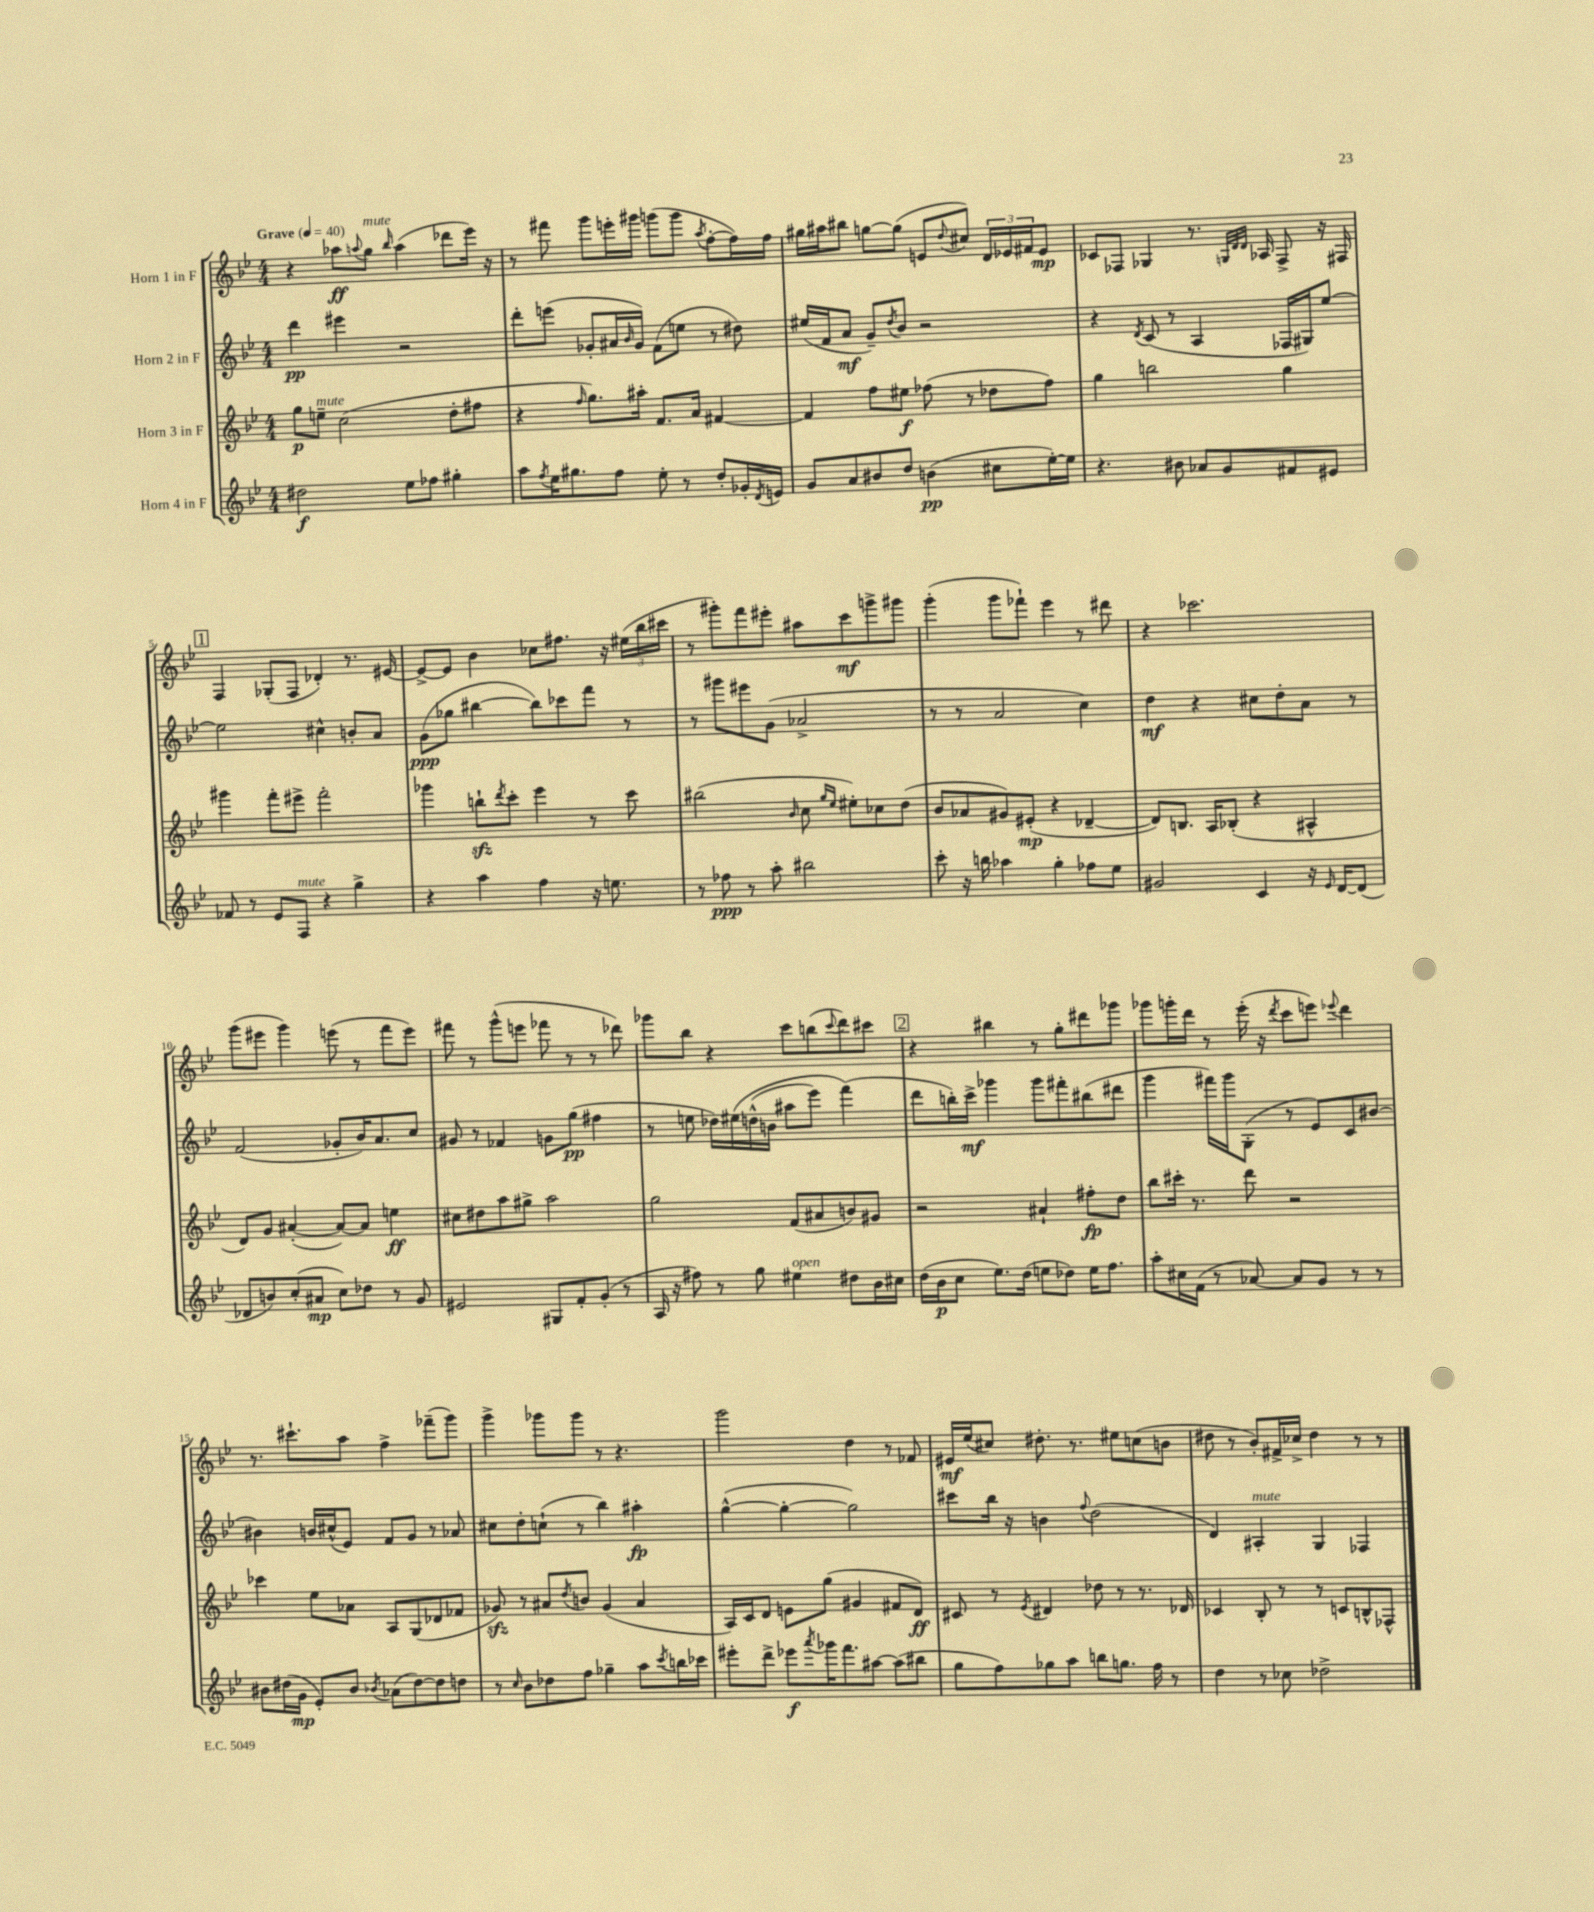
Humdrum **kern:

**kern	**kern	**kern	**kern
*staff4	*staff3	*staff2	*staff1
*clefG2	*clefG2	*clefG2	*clefG2
*k[b-e-]	*k[b-e-]	*k[b-e-]	*k[b-e-]
*M4/4	*M4/4	*M4/4	*M4/4
*MM40	*MM40	*MM40	*MM40
2dd#	8gg	4ddd	4r
.	8ee~	.	.
.	(2cc	4eee#	8aa-
.	.	.	8qqaa
.	.	.	8gg
.	.	.	16qqbb-
8ee-	.	2r	(4aa
8ff-	.	.	.
4gg#'	8dd'	.	8ddd-
.	8ff#	.	16eee-)
.	.	.	16r
=	=	=	=
8aa	4r	8ddd'	8r
8qff	.	.	.
16ee-	.	(8eee	8fff#
8.gg#	.	.	.
.	16qqff	.	.
.	8.gg)	8g-'	8ggg
8ff	.	16a#	16eee'
.	.	16qqb-	.
.	16aa#'	16g-)	16ggg#
8ee-'	8.f	(8f	(8ggg
8r	.	8ee	8ggg
.	16a	.	.
.	.	.	8qaa
8dd'	[4f#	8r	[8ff'
16g-'	.	8dd#)	16ff])
8qd	.	.	.
16e	.	.	16ff
=	=	=	=
8g	4f#]	(16ee#	16gg#
.	.	16f	16aa#
8a	.	8a	8bb#
8b#	8ff	8g~)	[8gg
.	.	8qdd	.
8dd	8ee#	8b-	(8gg]
(4b	(8ff-	2r	8e
.	.	.	8qqdd
.	8r	.	8cc#)
8cc#	8dd-	.	24d
.	.	.	24e-
.	.	.	24f#
[16ee-')	8ff-)	.	8e-
16ee-]	.	.	.
=	=	=	=
4.r	4gg	4r	8c-
.	.	.	8F-
.	.	8qd	.
.	2bb	(8c	4G-
8b#	.	8r	.
8a-	.	4A	8.r
8g	.	.	.
.	.	.	32qqG
.	.	.	32qqd
.	.	.	32qqd
.	.	.	16A-
8f#	4gg	16F-	8F-^
.	.	16G#)	.
8e#	.	[8ee-	16r
.	.	.	16F#
=	=	=	=
8f-	4ggg#	2ee-]	4F
8r	.	.	.
8e-	8fff'	.	(8G-'
8F	8eee#^	.	8F
4r	2fff'	4cc#^^	4d-')
4gg^	.	8b'	8.r
.	.	8a	.
.	.	.	[16e#
=	=	=	=
4r	4ggg-	(8g	8e#^_
.	.	8gg-	8e#]
4aa	8bb`	[4bb#	4b-
.	8qddd	.	.
.	8ccc'	.	.
4ff	4eee-	8bb#])	8cc-
.	.	8ccc-	8.ff#
16r	8r	8fff	.
8.ee	.	.	16r
.	8ccc	8r	(24ee#
.	.	.	24bb-
.	.	.	24ccc#
=	=	=	=
8r	(2bb#	8r	8r
8ff-	.	8ggg#	8ggg#')
8r	.	8eee#	8fff
8aa'	.	(8g	8eee#'
.	16qqb-	.	.
2bb#	8cc	2a-^	8aa#
.	16qqgg	.	.
.	16qqee-	.	.
.	8ee#')	.	8ccc
.	8cc-	.	8ggg^
.	(8dd	.	8ggg#
=	=	=	=
8ccc'	8b-	8r	(4ggg'
16r	8a-	8r	.
16bb	.	.	.
4aa-	8g#)	2a	8ggg
.	(8e#'	.	8fff-`)
4gg'	4r	.	4eee-
8ff-	[4d-~	4cc)	8r
8ee-	.	.	8ddd#
=	=	=	=
2g#	8d-])	4dd	4r
.	8.B	.	.
.	.	4r	2.ccc-
.	16A	.	.
.	(8B-'	.	.
4c	4r	8cc#	.
.	.	8dd'	.
16r	4A#^^	8a	.
16qqe-	.	.	.
[16d	.	.	.
(8d]	.	8r	.
=	=	=	=
8d-	8d)	(2f	(8ggg
8b)	8g	.	8eee#
(8cc'	([4a#'	.	4ggg)
8a#	.	.	.
8cc)	8a#_)	8g-'	(8eee
8dd-	8a#]	16b-)	8r
.	.	8.a	.
8r	4ee	.	8fff
8g	.	8cc	8eee)
=	=	=	=
2e#	8cc#	8g#	8fff#
.	8dd#	8r	8r
.	8aa	4f-	(8ggg^^
.	8gg#^	.	8eee
8G#	2aa	8g	8fff-
8f'	.	(8gg	8r
(8g'	.	4ff#	8r
8r	.	.	8ddd-)
=	=	=	=
16A	2gg	8r	8ggg-
16r	.	.	.
8ff#)	.	8ee	8bb-
8r	.	16dd-)	4r
.	.	&(16ee#	.
8gg	.	(16dd^^	.
.	.	16b	.
4ee#	(8f	8aa#	8ccc
.	8a#	8eee-)	(8bb
.	.	.	8qqccc
8dd#	8b)	(4fff&)	8ddd)
16b-	8g#	.	8ccc#
16cc#	.	.	.
=	=	=	=
(16dd	2r	8ddd	4r
16b-	.	.	.
8cc	.	16bb')	.
.	.	16ccc^	.
8.ee-)	.	4ggg-	4bb#
(16dd	.	.	.
8ee	4a#`	8ggg-	8r
8dd-)	.	8fff#'	8gg'
16ee	8ff#'	(8bb#	8ddd#
8.ff	.	.	.
.	8dd	8ddd#	8ggg-
=	=	=	=
8aa'	8bb-	4ggg	8ggg-
16cc#	16ccc#'	.	16ggg'
(16f	8.r	.	16ddd
8r	.	16fff#)	8r
.	.	16ggg	.
[8a-)	8ddd	(8G'	(16eee-'
.	.	.	16r
.	.	.	8qddd
8a-]	2r	8r	8ccc
8g	.	8e-)	8eee)
.	.	.	8qqeee-
8r	.	8c	4ddd
8r	.	[8b#	.
=	=	=	=
8b#	4ccc-	4b#]	8.r
(16dd#	.	.	.
16g	.	.	8.ccc#`
8e-')	8ee-	16b	.
.	.	(16cc#^^	.
8b#	8a-	8e-)	8aa
8qb-	.	.	.
(8a-	8A	8f	4ff^
[8dd#)	(8G	8g	.
8dd#]	8d-	8r	(8fff-~
8dd	8f-	8a-	8ggg)
=	=	=	=
8r	8g-)	8cc#	4ggg^
16qqcc	.	.	.
8b-	8r	8dd'	.
8dd-	8a#	(8cc`	8ggg-
.	8qdd	.	.
8ff	8b	8r	8ggg-
4gg-~	(4g-	4bb-)	8r
.	.	.	4.r
8aa	4a#	4aa#'	.
8qccc	.	.	.
16bb	.	.	.
16ccc-	.	.	.
=	=	=	=
8eee#'	16A)	([4gg^^	2ggg
.	16c	.	.
8ddd^	8d	.	.
8eee-	8e	4gg'_	.
8qaaa	.	.	.
16ggg-	(8gg	.	.
8.fff	.	.	.
.	4g#	2gg])	4dd
[8aa#	.	.	.
(8aa#]	8f#	.	8r
8bb#	8d)	.	8f-
=	=	=	=
8gg	8c#	8ccc#	16e#
.	.	.	(16ee-
8ff)	8r	16bb-	8cc#)
.	.	16r	.
.	8qe-	.	.
8gg-	4d#	4b	8.dd#'
8aa	.	.	.
.	.	.	8.r
.	.	8qqff	.
8bb	8dd-	(2dd	.
8.gg	8r	.	8ee#
.	8.r	.	(8cc
16ff	.	.	.
8r	.	.	8b
.	16d-	.	.
=	=	=	=
4dd	4c-	4d)	8dd#
.	.	.	8r
8r	8B-'	4A#'	8b-')
8cc-	8r	.	16f#^
.	.	.	16cc-^
2dd-^	8r	4G	4dd#
.	8c	.	.
.	8B^^	4F-	8r
.	8F-^^	.	8r
==	==	==	==
*-	*-	*-	*-
